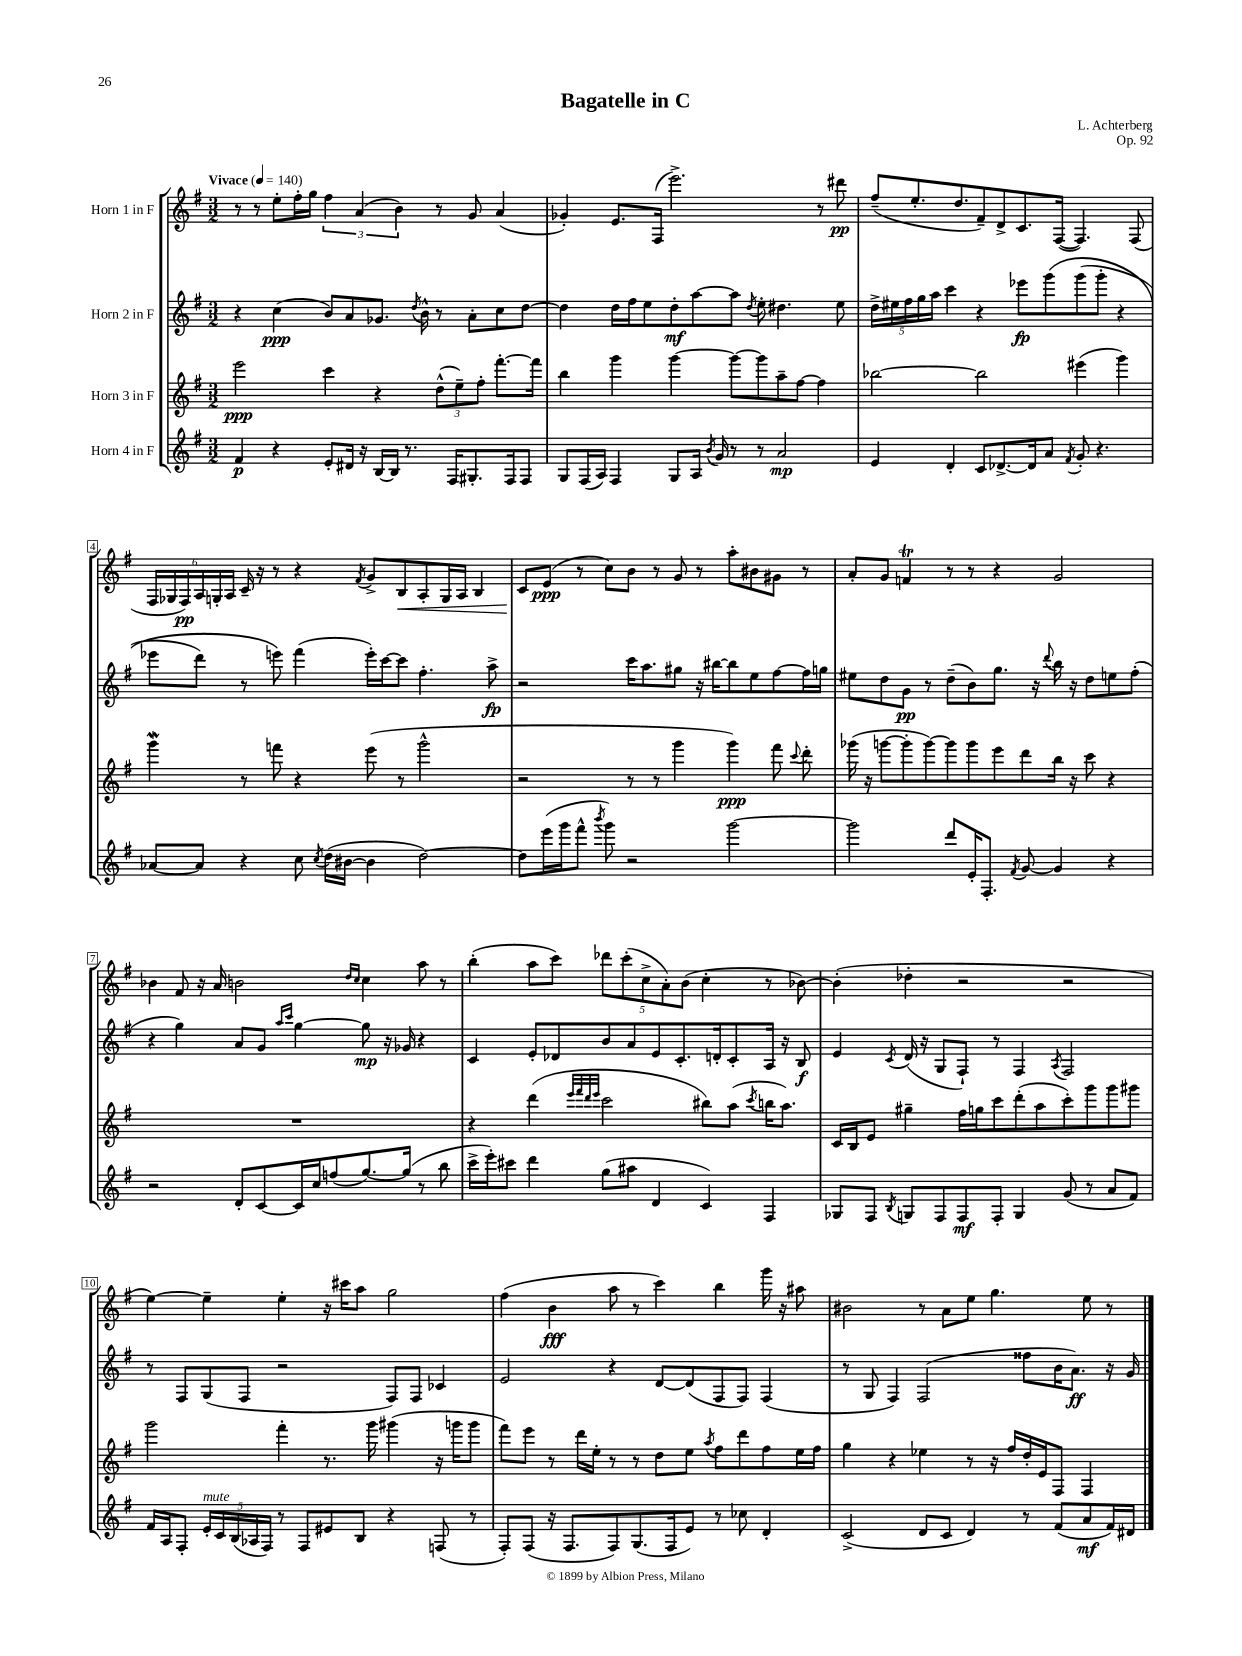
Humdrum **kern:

**kern	**dynam	**kern	**dynam	**kern	**dynam	**kern	**dynam
*part4	*part4	*part3	*part3	*part2	*part2	*part1	*part1
*staff4	*staff4	*staff3	*staff3	*staff2	*staff2	*staff1	*staff1
*I"Horn 4 in F	*	*I"Horn 3 in F	*	*I"Horn 2 in F	*	*I"Horn 1 in F	*
*clefG2	*	*clefG2	*	*clefG2	*	*clefG2	*
*k[f#]	*	*k[f#]	*	*k[f#]	*	*k[f#]	*
*M3/2	*	*M3/2	*	*M3/2	*	*M3/2	*
*MM140	*	*MM140	*	*MM140	*	*MM140	*
=1	=1	=1	=1	=1	=1	=1	=1
!	!	!	!	!	!	!LO:TX:a:B:t=Vivace	!
4f#/	p	2eee\	ppp	4r	.	8r	.
.	.	.	.	.	.	8r	.
4r	.	.	.	(4cc\	ppp	8ee'\L	.
.	.	.	.	.	.	16ff#'\L	.
.	.	.	.	.	.	16gg\JJ	.
8e'/L	.	4ccc\	.	8b/L)	.	6ff#\	.
16d#X/Jk	.	.	.	8a/	.	.	.
.	.	.	.	.	.	(6a/	.
16r	.	.	.	.	.	.	.
[16B/LL	.	4r	.	8.g-X/J	.	.	.
16B/JJ]	.	.	.	.	.	.	.
.	.	.	.	.	.	6b\)	.
8.r	.	.	.	.	.	.	.
.	.	.	.	8qdd/	.	.	.
.	.	.	.	16b^^\	.	.	.
.	.	(12dd^^\L	.	8r	.	8r	.
16F#/KL	.	.	.	.	.	.	.
.	.	12ee~\)	.	.	.	.	.
8.G#X'/	.	.	.	8a'\L	.	8g/	.
.	.	12ff#'\J	.	.	.	.	.
.	.	[8.fff#'\L	.	8cc\	.	(4a/	.
16F#/k	.	.	.	.	.	.	.
8F#/J	.	.	.	[8dd\J	.	.	.
.	.	16fff#\Jk]	.	.	.	.	.
=2	=2	=2	=2	=2	=2	=2	=2
8G/L	.	4bb\	.	4dd\]	.	4g-X'/)	.
(16F#/L	.	.	.	.	.	.	.
16A/JJ)	.	.	.	.	.	.	.
4F#/	.	4ggg\	.	16dd\LL	.	8.e/L	.
.	.	.	.	16ff#\J	.	.	.
.	.	.	.	8ee\	.	.	.
.	.	.	.	.	.	(16F#/Jk	.
8G/L	.	[4ggg\	.	8dd'\	mf	2.eee^\)	.
16A/Jk	.	.	.	[8aa\	.	.	.
8qb/	.	.	.	.	.	.	.
16g/	.	.	.	.	.	.	.
8r	.	8ggg\L_	.	8aa\J]	.	.	.
.	.	.	.	8qdd/	.	.	.
8r	.	8ggg\]	.	8ee'\	.	.	.
2a/	mp	8aa~\	.	4.dd#X\	.	.	.
.	.	[8ff#\J	.	.	.	.	.
.	.	4ff#\]	.	.	.	8r	.
.	.	.	.	8ee\	.	8ddd#X\	pp
=3	=3	=3	=3	=3	=3	=3	=3
4e/	.	[2bb-X\	.	20dd^\LL	.	(8ff#~/L	.
.	.	.	.	20ee#X\	.	.	.
.	.	.	.	20ff#\	.	.	.
.	.	.	.	.	.	8.ee'/	.
.	.	.	.	20gg\	.	.	.
.	.	.	.	20aa\JJ	.	.	.
4d'/	.	.	.	4ccc\	.	.	.
.	.	.	.	.	.	8.dd/	.
8c/L	.	2bb-\]	.	4r	.	8f#~/)	.
[8.d-X^/	.	.	.	.	.	8d^/	.
.	.	.	.	8eee-X\L	fp	8.c/	.
16d-/k]	.	.	.	.	.	.	.
8a/J	.	.	.	(8ggg\	.	.	.
.	.	.	.	.	.	([16F#/Jk	.
8qf#/	.	.	.	.	.	.	.
8g'/	.	(4eee#X\	.	(8ggg\	.	4.F#/])	.
4.r	.	.	.	8ggg'\J	.	.	.
.	.	4ggg\)	.	4r	.	.	.
.	.	.	.	.	.	(8F#/	.
!!LO:LB:g=z
=4	=4	=4	=4	=4	=4	=4	=4
[8a-X/L	.	4gggw\	.	8eee-X\L	.	24F#/LL	.
.	.	.	.	.	.	24G-X/	.
.	.	.	.	.	.	24F#/)	pp
8a-/J]	.	.	.	8ddd\J)	.	24A/	.
.	.	.	.	.	.	24Gn'/	.
.	.	.	.	.	.	24A/JJ	.
4r	.	8r	.	8r	.	16c~/	.
.	.	.	.	.	.	16r	.
.	.	8fffn\	.	8eeen\)	.	8r	.
8cc\	.	4r	.	(4fff#\	.	4r	.
8qcc/	.	.	.	.	.	.	.
(16dd\LL	.	.	.	.	.	.	.
[16b#X\JJ	.	.	.	.	.	.	.
.	.	.	.	.	.	8qf#/	.
4b#\]	.	(8eee\	.	16eee'\LL)	.	8g^/L	.
.	.	.	.	[16ccc\J	.	.	.
!	!	!	!	!	!	!	!LO:HP:b
.	.	8r	.	8ccc\J]	.	8B/	<
[2dd\)	.	2ggg^^\	.	4.ff#'\	.	8A'/	.
.	.	.	.	.	.	16G/L	.
.	.	.	.	.	.	16A/JJ	.
.	.	.	.	.	.	4B/	.
.	.	.	.	8aa^\	fp	.	.
=5	=5	=5	=5	=5	=5	=5	=5
8dd\L]	.	2r	.	2r	.	8c/L	.
(16eee\L	.	.	.	.	.	(8e/J	[ ppp
16ggg\J	.	.	.	.	.	.	.
8fff#^^\J	.	.	.	.	.	8r	.
8qbbb/	.	.	.	.	.	.	.
8ggg\)	.	.	.	.	.	8cc\L)	.
2r	.	8r	.	16ccc\KL	.	8b\J	.
.	.	.	.	8.aa\	.	.	.
.	.	8r	.	.	.	8r	.
.	.	4ggg\	.	8gg#X\J	.	8g/	.
.	.	.	.	16r	.	8r	.
.	.	.	.	[16bb#X\KL	.	.	.
[2ggg\	.	4ggg\)	ppp	8bb#\]	.	8aa'\L	.
.	.	.	.	8ee\	.	8b#X\	.
.	.	8fff#\	.	[8ff#\	.	8g#X\J	.
.	.	8qqccc/	.	.	.	.	.
.	.	8ddd'\	.	16ff#\L]	.	8r	.
.	.	.	.	16ggn\JJ	.	.	.
=6	=6	=6	=6	=6	=6	=6	=6
2ggg\]	.	(16ggg-X\	.	8ee#X\L	.	8a'/L	.
.	.	16r	.	.	.	.	.
.	.	[8gggn\L	.	8dd\	.	8g/J	.
.	.	8ggg'\]	.	8g\J	pp	4fnT/	.
.	.	[8ggg\)	.	8r	.	.	.
8ddd/L	.	8ggg\]	.	(8dd~\L	.	8r	.
16e'/K	.	8ggg\	.	8b\)	.	8r	.
8.F#'/J	.	.	.	.	.	.	.
.	.	8eee\	.	8.gg\J	.	4r	.
8qf#/	.	.	.	.	.	.	.
[8g/	.	8ddd\	.	.	.	.	.
.	.	.	.	16r	.	.	.
.	.	.	.	8qqddd/	.	.	.
4g/]	.	16bb\Jk	.	16bb\	.	2g/	.
.	.	16r	.	16r	.	.	.
.	.	8ccc\	.	8dd\L	.	.	.
4r	.	4r	.	8een\	.	.	.
.	.	.	.	(8ff#'\J	.	.	.
!!LO:LB:g=z
=7	=7	=7	=7	=7	=7	=7	=7
2r	.	1.r	.	4r	.	4b-X\	.
.	.	.	.	4gg\)	.	8f#/	.
.	.	.	.	.	.	16r	.
.	.	.	.	.	.	16a/	.
8d'/L	.	.	.	8a/L	.	2bn\	.
[8c/	.	.	.	8g/J	.	.	.
.	.	.	.	16qqaa/LL	.	.	.
.	.	.	.	16qqccc/JJ	.	.	.
16c/L]	.	.	.	[4gg\	.	.	.
16cc/J	.	.	.	.	.	.	.
(8ffn/	.	.	.	.	.	.	.
.	.	.	.	.	.	16qqdd/LL	.
.	.	.	.	.	.	16qqcc/JJ	.
[8.gg/)	.	.	.	8gg\]	mp	4cc\	.
.	.	.	.	16r	.	.	.
(16gg/Jk]	.	.	.	16g-X/	.	.	.
8r	.	.	.	4r	.	8aa\	.
8bb\	.	.	.	.	.	8r	.
=8	=8	=8	=8	=8	=8	=8	=8
16ccc^\LL	.	4r	.	4c/	.	(4bb'\	.
16eee'\J)	.	.	.	.	.	.	.
8ccc#X\J	.	.	.	.	.	.	.
4ddd\	.	(4ddd\	.	8e'/L	.	8aa\L	.
.	.	.	.	8d-X/	.	8ccc\J)	.
.	.	32qqeee/LLL	.	.	.	.	.
.	.	32qqfff#/	.	.	.	.	.
.	.	32qqddd/	.	.	.	.	.
.	.	32qqeee/JJJ	.	.	.	.	.
(8gg\L	.	2ccc\	.	8b/	.	10ddd-X\L	.
.	.	.	.	.	.	(10ccc'\	.
8aa#X\J	.	.	.	8a/	.	.	.
.	.	.	.	.	.	10cc^\	.
4d/	.	.	.	8e/	.	.	.
.	.	.	.	.	.	10a'\)	.
.	.	.	.	8.c'/	.	.	.
.	.	.	.	.	.	(10b\J	.
4c/)	.	8bb#X\L)	.	.	.	4cc'\	.
.	.	.	.	16dn'/k	.	.	.
.	.	(8aa\J	.	8c'/	.	.	.
.	.	8qccc/	.	.	.	.	.
4F#/	.	16bbn\KL	.	16A/Jk	.	8r	.
.	.	8.aa\J)	.	16r	.	.	.
.	.	.	.	8B/	f	[8b-X\)	.
=9	=9	=9	=9	=9	=9	=9	=9
8G-X/L	.	16c/LL	.	4e/	.	(4b-'\]	.
.	.	16B/J	.	.	.	.	.
8F#/J	.	8e/J	.	.	.	.	.
8qB/	.	.	.	8qc/	.	.	.
8Gn/L	.	4gg#X~\	.	(16d/	.	4dd-X'\	.
.	.	.	.	16r	.	.	.
8F#/	.	.	.	8G/L	.	.	.
8F#/	mf	16ff#\LL	.	8F#`/J)	.	2r	.
.	.	16ggn\J	.	.	.	.	.
8F#'/J	.	8ccc\	.	8r	.	.	.
4G/	.	(8ddd'\	.	4F#/	.	.	.
.	.	8aa\	.	.	.	.	.
.	.	.	.	8qA/	.	.	.
(8g/	.	8ccc'\)	.	2F#/	.	2r	.
8r	.	8ggg\	.	.	.	.	.
8a/L	.	8ggg\	.	.	.	.	.
8f#/J)	.	8ggg#X\J	.	.	.	.	.
!!LO:LB:g=z
=10	=10	=10	=10	=10	=10	=10	=10
16f#/LL	.	2ggg\	.	8r	.	[4ee\)	.
16A/J	.	.	.	.	.	.	.
8F#'/J	.	.	.	8F#/L	.	.	.
!LO:TX:a:i:t=mute	!	!	!	!	!	!	!
20e'/LL	.	.	.	(8G/	.	4ee~\]	.
20c/	.	.	.	.	.	.	.
(20B/	.	.	.	.	.	.	.
.	.	.	.	8F#/J	.	.	.
20A-X/	.	.	.	.	.	.	.
20F#/JJ)	.	.	.	.	.	.	.
8r	.	4fff#'\	.	2r	.	4ee'\	.
8F#/L	.	.	.	.	.	.	.
8e#X/	.	8.r	.	.	.	16r	.
.	.	.	.	.	.	16ccc#X\KL	.
8B/J	.	.	.	.	.	8aa\J	.
.	.	16ggg\	.	.	.	.	.
4r	.	(4ggg#X\	.	8F#/L)	.	2gg\	.
.	.	.	.	8F#/J	.	.	.
(8Fn/	.	16r	.	4c-X/	.	.	.
.	.	16gggn\KL	.	.	.	.	.
8r	.	8ggg\J	.	.	.	.	.
=11	=11	=11	=11	=11	=11	=11	=11
8F#'/L)	.	8fff#\L)	.	2e/	.	(4ff#\	.
(8F#/J	.	8eee\J	.	.	.	.	.
16r	.	8r	.	.	.	4b\	fff
8.F#/L	.	.	.	.	.	.	.
.	.	16ddd\LL	.	.	.	.	.
.	.	16ee'\JJ	.	.	.	.	.
8F#/)	.	8r	.	4r	.	8aa\	.
(8.G/	.	8r	.	.	.	8r	.
.	.	8dd\L	.	[8d/L	.	4ccc\)	.
16F#/k	.	.	.	.	.	.	.
8e/J)	.	8ee\J	.	(8d/]	.	.	.
.	.	8qaa/	.	.	.	.	.
8r	.	8ff#\L	.	8F#/	.	4bb\	.
8cc-X\	.	8ddd\	.	8F#/J)	.	.	.
4d'/	.	8ff#\	.	(4F#/	.	16ggg\	.
.	.	.	.	.	.	16r	.
.	.	16ee\L	.	.	.	8aa#X\	.
.	.	16ff#\JJ	.	.	.	.	.
=12	=12	=12	=12	=12	=12	=12	=12
(2c^/	.	4gg\	.	8r	.	2b#X\	.
.	.	.	.	8G/	.	.	.
.	.	4r	.	4F#/)	.	.	.
8d/L	.	4ee-X\	.	(2F#/	.	8r	.
8c/J	.	.	.	.	.	8a\L	.
4d/)	.	8r	.	.	.	8ee\J	.
.	.	16r	.	.	.	4.gg\	.
.	.	16ff#/LL	.	.	.	.	.
8r	.	16dd'/	.	8ff##X\L	.	.	.
.	.	16e/J	.	.	.	.	.
(8f#/L	.	8F#/J	.	16b\K	.	.	.
.	.	.	.	8.a\J)	ff	.	.
8a/	mf	4F#/	.	.	.	8ee\	.
16f#/L)	.	.	.	16r	.	8r	.
16d#X/JJ	.	.	.	16g/	.	.	.
==	==	==	==	==	==	==	==
*-	*-	*-	*-	*-	*-	*-	*-
